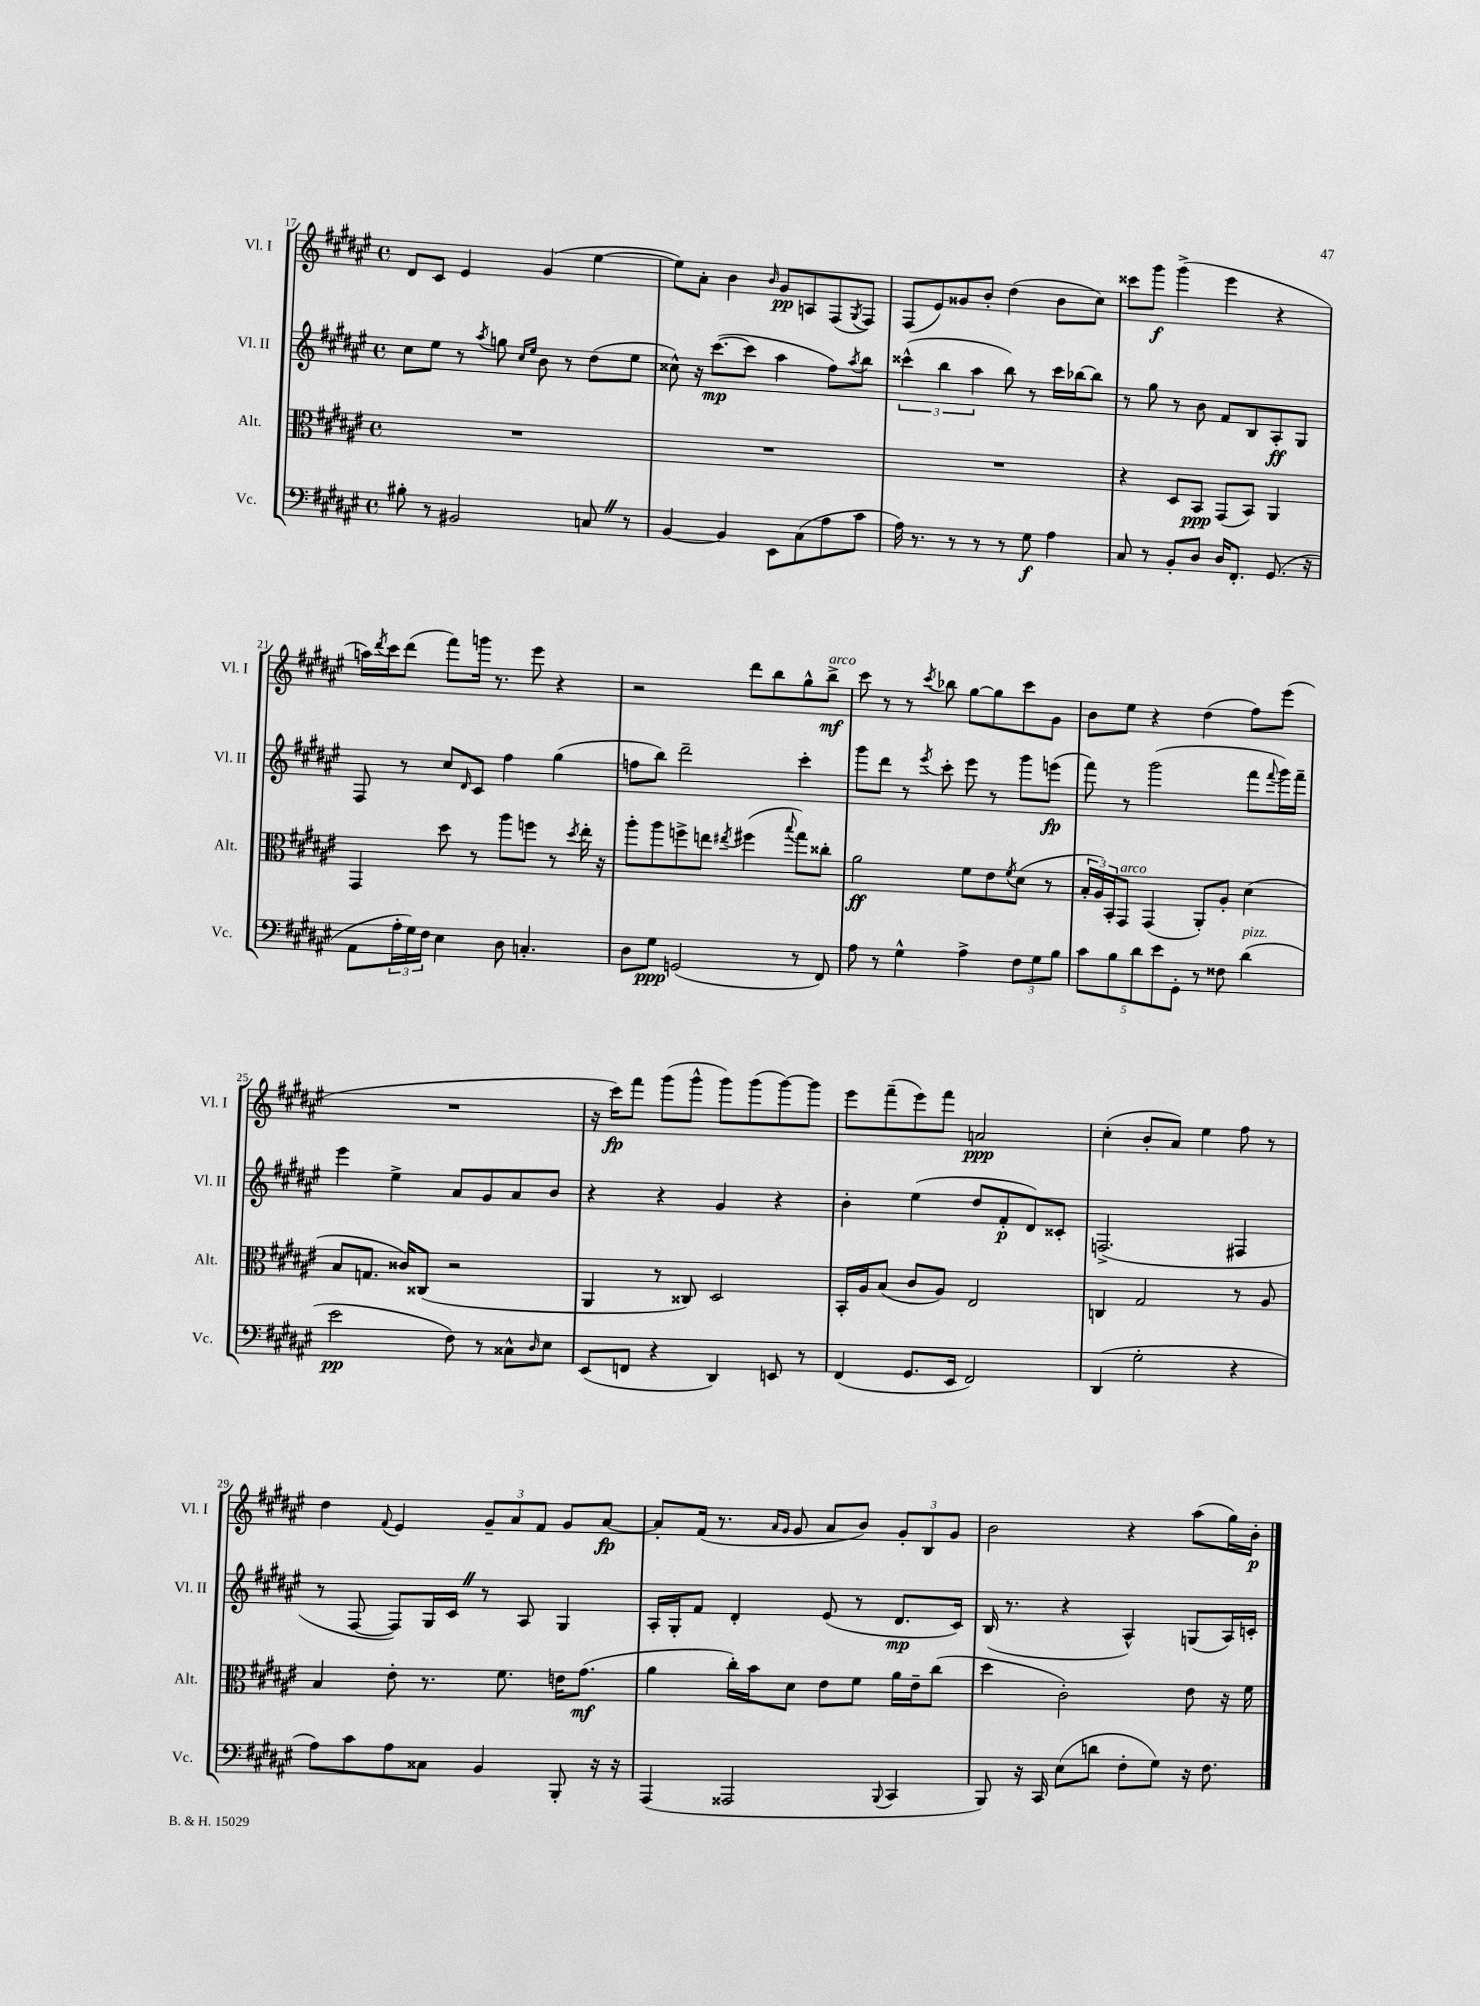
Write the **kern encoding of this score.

**kern	**kern	**kern	**kern
*staff4	*staff3	*staff2	*staff1
*clefF4	*clefC3	*clefG2	*clefG2
*k[f#c#g#d#a#e#]	*k[f#c#g#d#a#e#]	*k[f#c#g#d#a#e#]	*k[f#c#g#d#a#e#]
*M4/4	*M4/4	*M4/4	*M4/4
*met(c)	*met(c)	*met(c)	*met(c)
8B#'	1r	8cc#	8d#
8r	.	8ee#	8c#
2BB#	.	8r	4e#
.	.	8qaa#	.
.	.	8gg	.
.	.	16qqcc#	.
.	.	16qqee#	.
.	.	8b	(4g#
.	.	8r	.
8C	.	(8dd#	[4ee#
8r	.	8ee#	.
=	=	=	=
[4BB	1r	8cc##^^)	8ee#])
.	.	16r	8a#'
.	.	([8.ccc#	.
4BB]	.	.	4b
.	.	8ccc#]	.
.	.	.	16qqb
8EE#	.	4aa#	8g#
(8C#	.	.	8A
8A#	.	8ff#)	(8F#
.	.	8qaa#	8qG#
8c#	.	8bb	8F#)
=	=	=	=
16A#)	1r	(6ccc##^^	(8F#
8.r	.	.	.
.	.	.	8e#)
.	.	6bb	.
8r	.	.	8g##
.	.	6aa#	.
8r	.	.	8b'
8r	.	8bb)	(4dd#
8G#	.	8r	.
4A#	.	16ccc##	8b
.	.	[16bb-	.
.	.	8bb-]	8cc#)
=	=	=	=
8C#	4r	8r	8ccc##
8r	.	8gg#	8ggg#
8BB'	8D#	8r	(4ggg#^
8D#	8BB	8b	.
16D#	(8GG#	8f#	4eee#
8.FF#'	.	.	.
.	8BB)	8B	.
(8.GG#	4AA#	8A#'	4r
.	.	8G#	.
16r	.	.	.
=	=	=	=
8AA#	4GG#	8F#	16aa)
.	.	.	8qddd#
.	.	.	16ccc#
24A#'	.	8r	(8ddd#
24G#)	.	.	.
24F#	.	.	.
4E#	8dd#	8cc#	8fff#)
.	.	16qqd#	.
.	8r	8c#	16ggg
.	.	.	8.r
8D#	8aa#	4ff#	.
4.C'	8ff	.	8eee#
.	8r	(4gg#	4r
.	8qdd#	.	.
.	16ee#'	.	.
.	16r	.	.
=	=	=	=
8D#	8aa#'	8ff	2r
8G#	8aa#	8bb)	.
(2GG	8ff^	2ddd#~	.
.	8ee	.	.
.	8qee#	.	.
.	(4ff#	.	8ddd#
.	.	.	8bb
.	8qqbb	.	.
8r	8gg#)	4ccc#'	8gg#^^
8FF#)	8cc##'	.	8bb^
=	=	=	=
8A#	2a#	8ggg#	8ccc#
8r	.	8ddd#	8r
4G#^^	.	8r	8r
.	.	8qeee#	8qccc#
.	.	8ccc#'	8bb-
4A#^	8f#	8eee#	[8gg#
.	8e#	8r	8gg#]
.	8qf#	.	.
12F#	(8d#	8ggg#	8ccc#
12G#	.	.	.
.	8r	(8eee	8g#
12B	.	.	.
=	=	=	=
10c#	24B'	8fff#)	8b
.	24A#)	.	.
.	24BB'	.	.
10B	.	.	.
.	8GG#	8r	8ee#
10d#	.	.	.
.	(4GG#	(2ggg#	4r
10e#	.	.	.
10GG#'	.	.	.
8r	8AA#')	.	(4dd#
8F##	8A#'	.	.
(4d#	(4d#	8fff#	8ff#)
.	.	8qqfff#	.
.	.	16ggg#)	(8eee#
.	.	16fff#~	.
=	=	=	=
2e#	8B	4eee#	1r
.	8.G	.	.
.	.	4ee#^	.
.	16c##)	.	.
.	(8C##	.	.
8F#)	2r	8a#	.
8r	.	8g#	.
8C##^^	.	8a#	.
16qqD#	.	.	.
8E#	.	8b	.
=	=	=	=
(8EE#	4AA#	4r	16r
.	.	.	16ccc#)
8FF	.	.	8fff#
4r	8r	4r	(8ggg#
.	8C##)	.	8ggg#^^
4DD#)	2D#	4g#	8ggg#)
.	.	.	(8ggg#
8EE	.	4r	[8ggg#)
8r	.	.	8ggg#]
=	=	=	=
(4FF#	16BB'	4b'	8eee#
.	16A#	.	.
.	(8B	.	(8fff#~
8.GG#	8c#	(4ee#	8eee#)
.	8A#)	.	8fff#
16EE#	.	.	.
2FF#)	2E#	8dd#	2a
.	.	8f#'	.
.	.	8d#)	.
.	.	8c##'	.
=	=	=	=
(4DD#	4C	(2.F^	(4cc#'
2G#'	2G#	.	8b'
.	.	.	8a#)
.	.	.	4ee#
4r	8r	4F#	8ff#
.	8A#	.	8r
=	=	=	=
8A#)	4B	8r	4dd#
8c#	.	[8F#	.
.	.	.	8qqf#
8A#	8e#'	8F#])	4e#
8C##	8.r	16G#	.
.	.	16c#	.
4BB	.	8r	12g#~
.	8.f#	.	.
.	.	.	12a#
.	.	8A#	.
.	.	.	12f#
8BBB'	16e	4G#	8g#
.	(8.g#	.	.
16r	.	.	[8a#
16r	.	.	.
=	=	=	=
(4AAA#	4a#	16A#'	8a#']
.	.	16G#'	.
.	.	8f#	(16f#
.	.	.	8.r
2AAA##	16cc#')	4d#'	.
.	16b	.	.
.	.	.	16qqa#
.	.	.	16qqg#
.	8d#	.	8g#
.	8e#	(8e#	8a#
.	8f#	8r	8b)
8qqBBB	.	.	.
4CC#	16a#	8.d#	12g#'
.	16e#~	.	.
.	.	.	12B
.	(8cc#	.	.
.	.	.	12g#
.	.	16c#)	.
=	=	=	=
8BBB)	4dd#	(16B	2b
.	.	8.r	.
16r	.	.	.
16CC#	.	.	.
(8E#	2c#')	4r	.
8d	.	.	.
8F#'	.	4A#^^)	4r
8G#)	.	.	.
16r	8e#	(8G	(8aa#
8.F#	.	.	.
.	16r	16A#)	16gg#)
.	16f#	16c'	16b'
==	==	==	==
*-	*-	*-	*-
